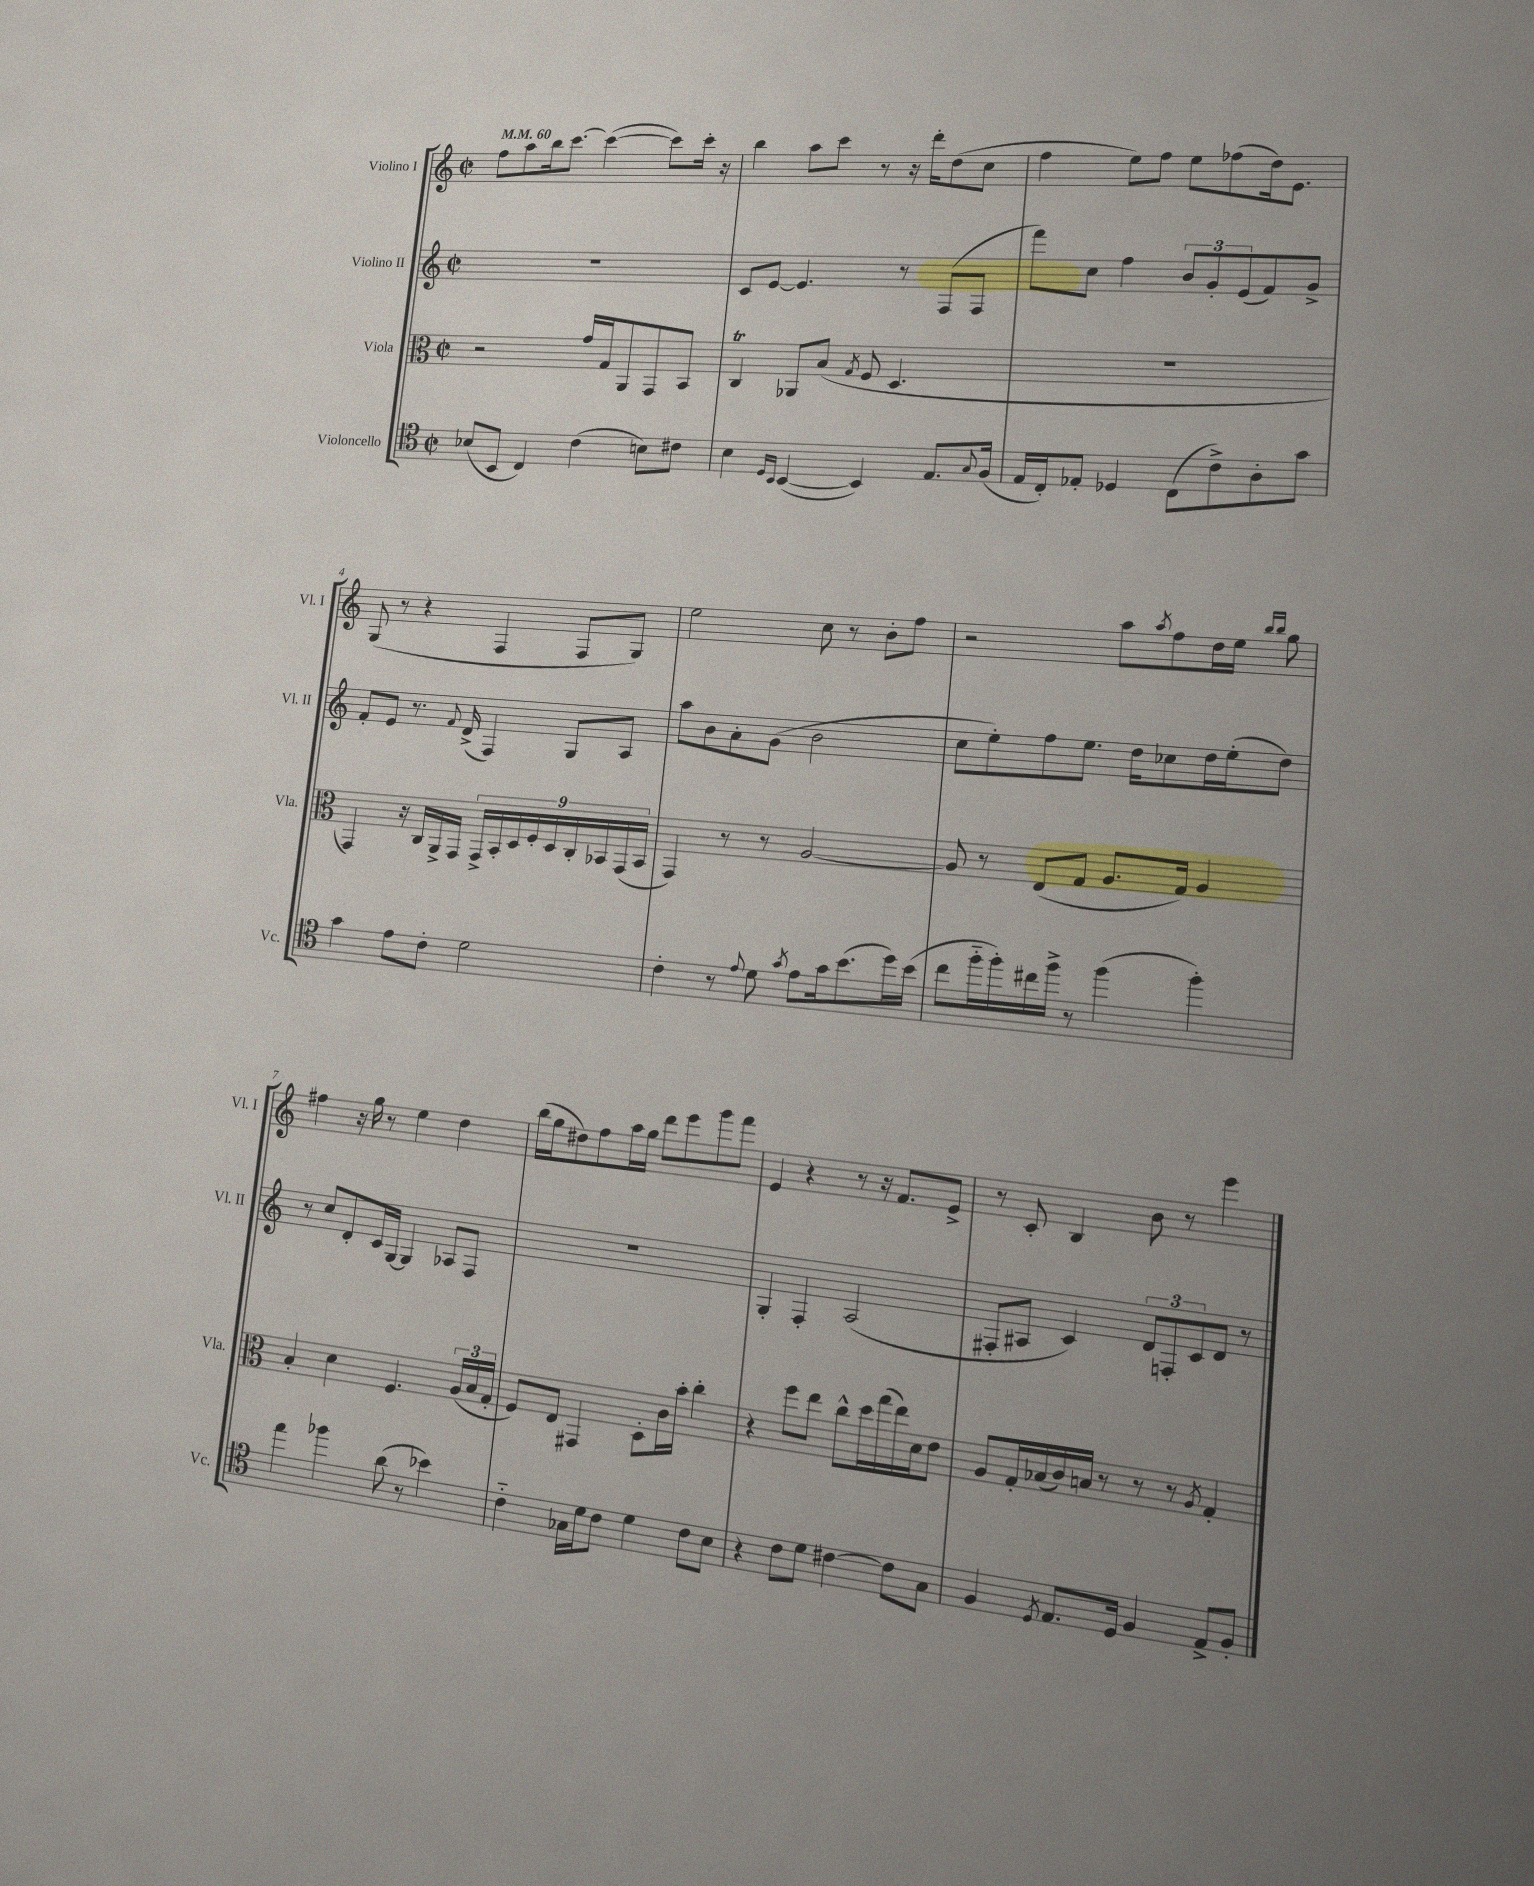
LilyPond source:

<<
\new StaffGroup <<
\new Staff = "s0" \with { instrumentName = "Violino I" shortInstrumentName = "Vl. I" } {
    \clef treble \key c \major \defaultTimeSignature \time 2/2 \tempo 4 = 60
    f''8 a''8 b''16 c'''8.~ c'''4~( c'''8) c'''16-. r16 |
    b''4 a''8 c'''8 r8 r16 d'''16-. d''8( c''8 |
    f''4 e''8) f''8 e''8 fes''8( d''16) e'8. |
    g8( r8 r4 f4 f8 g8) |
    e''2 c''8 r8 b'8-. f''8 |
    r2 a''8 \acciaccatura { a''8 } f''8 d''16 e''16 \grace { b''16 b''16 } g''8 |
    fis''4 r16 g''16 r8 e''4 d''4 |
    b''16( g''16 dis''8) f''8 a''16 g''16 d'''8 e'''8 g'''8 f'''8 |
    e'4 r4 r8 r16 f'8. e'8-> |
    r8 c'8-. b4 b'8 r8 e'''4 \bar "|." |
}
\new Staff = "s1" \with { instrumentName = "Violino II" shortInstrumentName = "Vl. II" } {
    \clef treble \key c \major \defaultTimeSignature \time 2/2
    R1 |
    c'8 e'8~ e'4. r8 f8( f8 |
    f'''8) c''8 f''4 \tuplet 3/2 { b'8 g'8-. e'8( } f'8) g'8-> |
    f'8-. e'8 r8. \appoggiatura { f'8 } d'16->( f4) g8 a8 |
    a''8 b'8 a'8-. g'8( b'2 |
    c''8 e''8-.) f''8 e''8. d''16 ces''8 d''16 e''16-.( d''8) |
    r8 c''8 d'8-. c'16 g16~ g4 aes8 f8 |
    R1 |
    g4-. f4-. a2( |
    fis8-. ais8 c'4) \tuplet 3/2 { d'8 f8-. c'8 } d'8 r8 \bar "|." |
}
\new Staff = "s2" \with { instrumentName = "Viola" shortInstrumentName = "Vla." } {
    \clef alto \key c \major \defaultTimeSignature \time 2/2
    r2 g'16 g16 a,8 g,8 b,8 |
    c4\trill aes,8 b8( \acciaccatura { g8 } f8 d4. |
    R1 |
    g,4) r16 c16 a,16-> g,16 \tuplet 9/8 { g,16-> b,16-. d16 f16-. d16 c16-. bes,16 g,16( bes,16 } |
    g,4) r8 r8 a2~ |
    a8 r8 e8( g8 a8. g16) a4 |
    b4-. d'4 f4. \tuplet 3/2 { a16( b16 g16-. } |
    f8) e8 gis,4 d8-. c'16 b'16-. c''4-. |
    r4 f''8 e''8 c''8-^ d''16 g''16( e''16) d'16 e'8 |
    a8 g16-. bes16( c'16) b16 r8 r8 r8 \acciaccatura { a8 } g4-. \bar "|." |
}
\new Staff = "s3" \with { instrumentName = "Violoncello" shortInstrumentName = "Vc." } {
    \clef tenor \key c \major \defaultTimeSignature \time 2/2
    bes8( b,8 c4) c'4( b8) cis'8 |
    b4 \grace { d16 b,16 } b,4~( b,4) e8. \appoggiatura { g8 } f16( |
    e16 c16-.) ees8-. des4 c8( c'8->) a8-. g'8 |
    g'4 e'8 c'8-. d'2 |
    c'4-. r8 \appoggiatura { e'8 } d'8 \acciaccatura { g'8 } e'8 g'16 b'8.( d''16) b'16( |
    c''8 f''16-_ f''16-.) cis''16 f''16-> r8 f''4( f''4-.) |
    e''4 fes''4 a'8( r8 bes'4) |
    c'4-_ ges16 d'16 c'8 d'4 c'8 b8 |
    r4 c'8 d'8 cis'4~ cis'8 g8 |
    f4 \acciaccatura { d8 } e8. d16 f4 e8-> f8-. \bar "|." |
}
>>
>>
